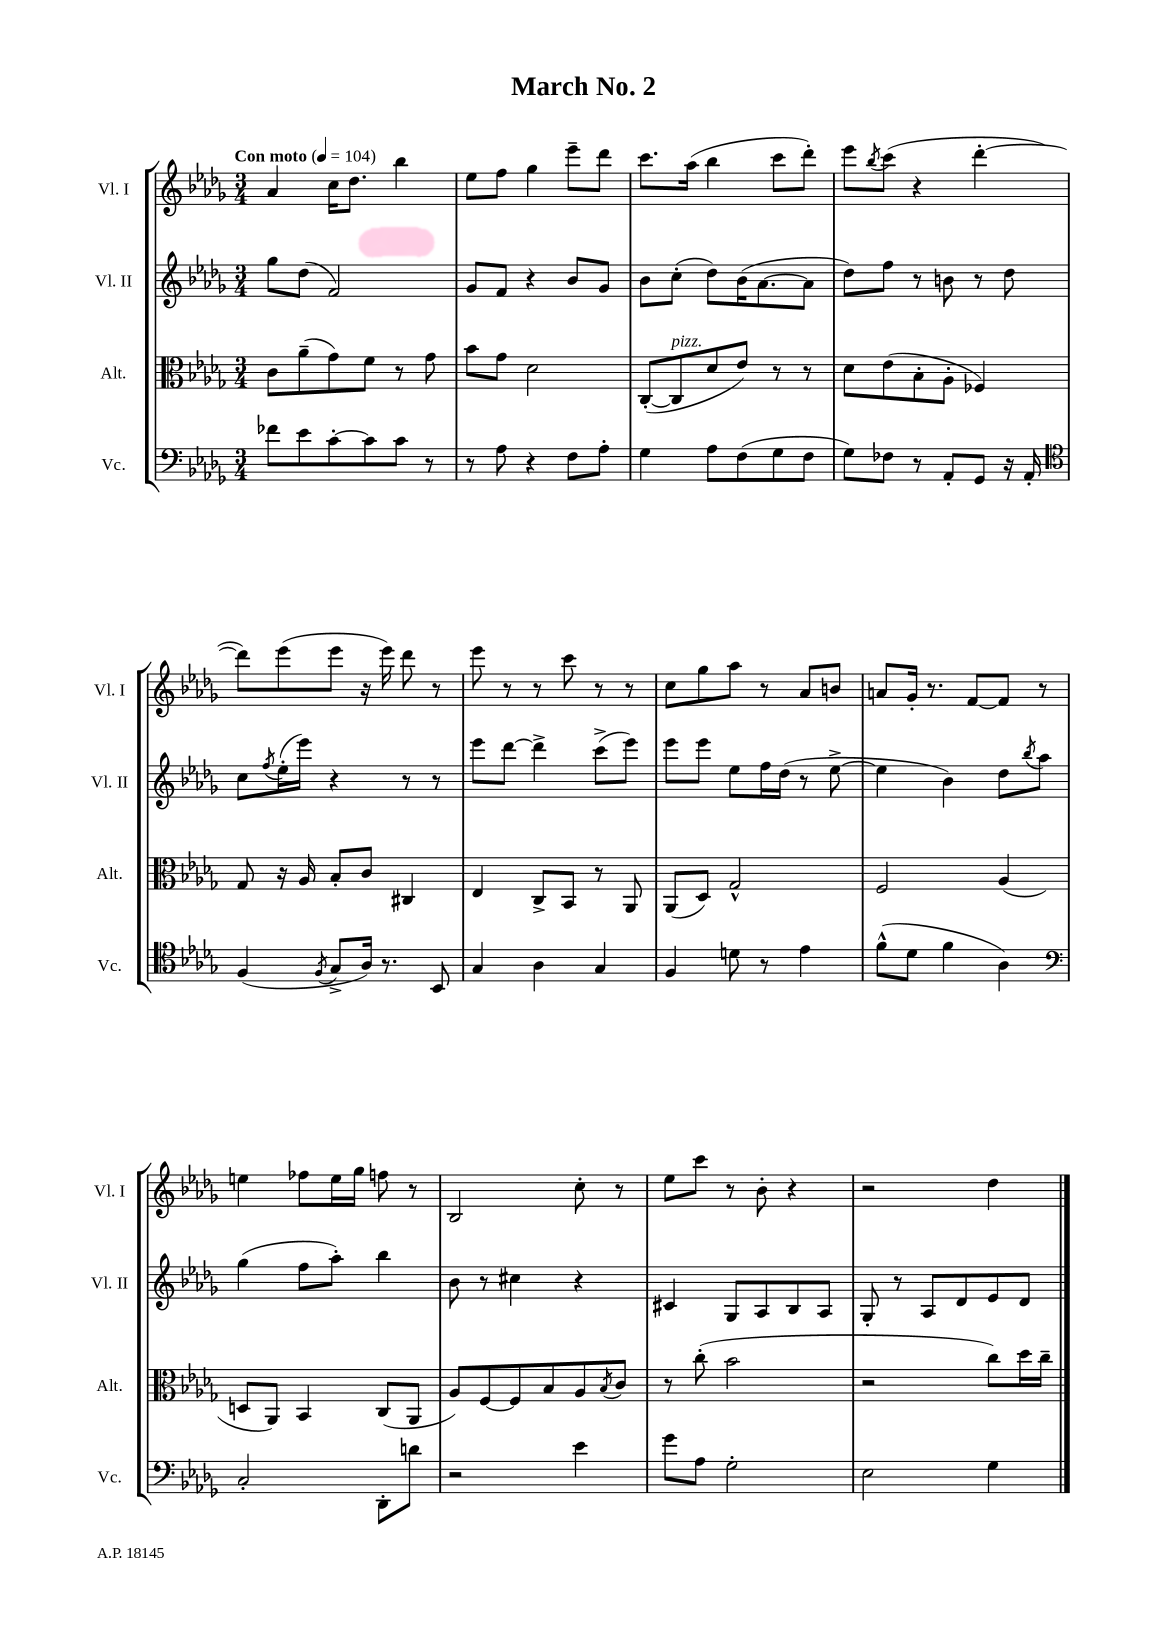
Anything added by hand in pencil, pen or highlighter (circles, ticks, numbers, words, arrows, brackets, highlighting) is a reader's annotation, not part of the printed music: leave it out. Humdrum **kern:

**kern	**kern	**kern	**kern
*part4	*part3	*part2	*part1
*staff4	*staff3	*staff2	*staff1
*I"Vc.	*I"Alt.	*I"Vl. II	*I"Vl. I
*I'Vc.	*I'Alt.	*I'Vl. II	*I'Vl. I
*clefF4	*clefC3	*clefG2	*clefG2
*k[b-e-a-d-g-]	*k[b-e-a-d-g-]	*k[b-e-a-d-g-]	*k[b-e-a-d-g-]
*M3/4	*M3/4	*M3/4	*M3/4
*MM104	*MM104	*MM104	*MM104
=1	=1	=1	=1
!	!	!	!LO:TX:a:B:t=Con moto
8f-X\L	8c\L	8gg-\L	4a-/
8e-\	(8a-~\	(8dd-\J	.
[8c'\	8g-\)	2f/)	16cc\KL
.	.	.	8.dd-\J
8c\]	8f\J	.	.
8c\J	8r	.	4bb-\
8r	8g-\	.	.
=2	=2	=2	=2
8r	8b-\L	8g-/L	8ee-\L
8A-\	8g-\J	8f/J	8ff\J
4r	2d-\	4r	4gg-\
8F\L	.	8b-/L	8eee-~\L
8A-'\J	.	8g-/J	8ddd-\J
=3	=3	=3	=3
4G-\	([8C'/L	8b-\L	8.ccc\L
!	!LO:TX:a:i:t=pizz.	!	!
.	8C/]	(8cc'\J	.
.	.	.	(16aa-\Jk
8A-\L	8d-/	8dd-\L)	4bb-\
(8F\	8e-/J)	(16b-\K	.
.	.	[8.a-\	.
8G-\	8r	.	8ccc\L
8F\J	8r	8a-\J]	8ddd-'\J)
=4	=4	=4	=4
8G-\L)	8d-\L	8dd-\L)	8eee-\L
.	.	.	8qbb-/
8F-X\J	(8e-\	8ff\J	(8ccc\J
8r	8B-'\	8r	4r
8AA-'/L	8A-'\J	8bn\	.
8GG-/J	4F-X/)	8r	[4ddd-'\
16r	.	8dd-\	.
16AA-'/	.	.	.
!!LO:LB:g=z
=5	=5	=5	=5
*clefC4	*	*	*
(4F/	8G-/	8cc\L	8ddd-\L])
.	.	8qff/	.
.	16r	(16ee-'\L	(8eee-\
.	16A-/	16eee-\JJ)	.
8qF/	.	.	.
8G-^/L	8B-'/L	4r	8eee-\J
16A-/Jk)	8c/J	.	16r
8.r	.	.	16eee-\)
.	4C#X/	8r	8ddd-\
8BB-/	.	8r	8r
=6	=6	=6	=6
4G-/	4E-/	8eee-\L	8eee-\
.	.	[8ddd-\J	8r
4A-\	8C^/L	4ddd-^\]	8r
.	8BB-/J	.	8ccc\
4G-/	8r	(8ccc^\L	8r
.	8AA-/	8eee-\J)	8r
=7	=7	=7	=7
4F/	(8AA-/L	8eee-\L	8cc\L
.	8D-/J)	8eee-\J	8gg-\
8dn\	2G-^^/	8ee-\L	8aa-\J
8r	.	16ff\L	8r
.	.	(16dd-\JJ	.
4e-\	.	8r	8a-/L
.	.	[8ee-^\	8bn/J
=8	=8	=8	=8
(8f^^\L	2F/	4ee-\]	8an/L
8d-\J	.	.	16g-'/Jk
.	.	.	8.r
4f\	.	4b-\)	.
.	.	.	[8f/L
4A-\)	(4A-/	8dd-\L	8f/J]
.	.	8qbb-/	.
.	.	8aa-\J	8r
!!LO:LB:g=z
=9	=9	=9	=9
*clefF4	*	*	*
2C'/	8Dn/L	(4gg-\	4een\
.	8AA-/J)	.	.
.	4BB-/	8ff\L	8ff-X\L
.	.	8aa-'\J)	16ee\L
.	.	.	16gg-\JJ
8DD-'\L	(8C/L	4bb-\	8ffn\
8dn\J	8AA-/J	.	8r
=10	=10	=10	=10
2r	8A-/L)	8b-\	2B-/
.	[8F/	8r	.
.	8F/]	4cc#X\	.
.	8B-/	.	.
4e-\	8A-/	4r	8cc'\
.	8qB-/	.	.
.	8c/J	.	8r
=11	=11	=11	=11
8g-\L	8r	4c#X/	8ee-\L
8A-\J	(8cc'\	.	8ccc\J
2G-'\	2b-\	8G-/L	8r
.	.	8A-/	8b-'\
.	.	8B-/	4r
.	.	8A-/J	.
=12	=12	=12	=12
2E-\	2r	8G-'/	2r
.	.	8r	.
.	.	8A-/L	.
.	.	8d-/	.
4G-\	8cc\L)	8e-/	4dd-\
.	16dd-\L	8d-/J	.
.	16cc~\JJ	.	.
==	==	==	==
*-	*-	*-	*-
